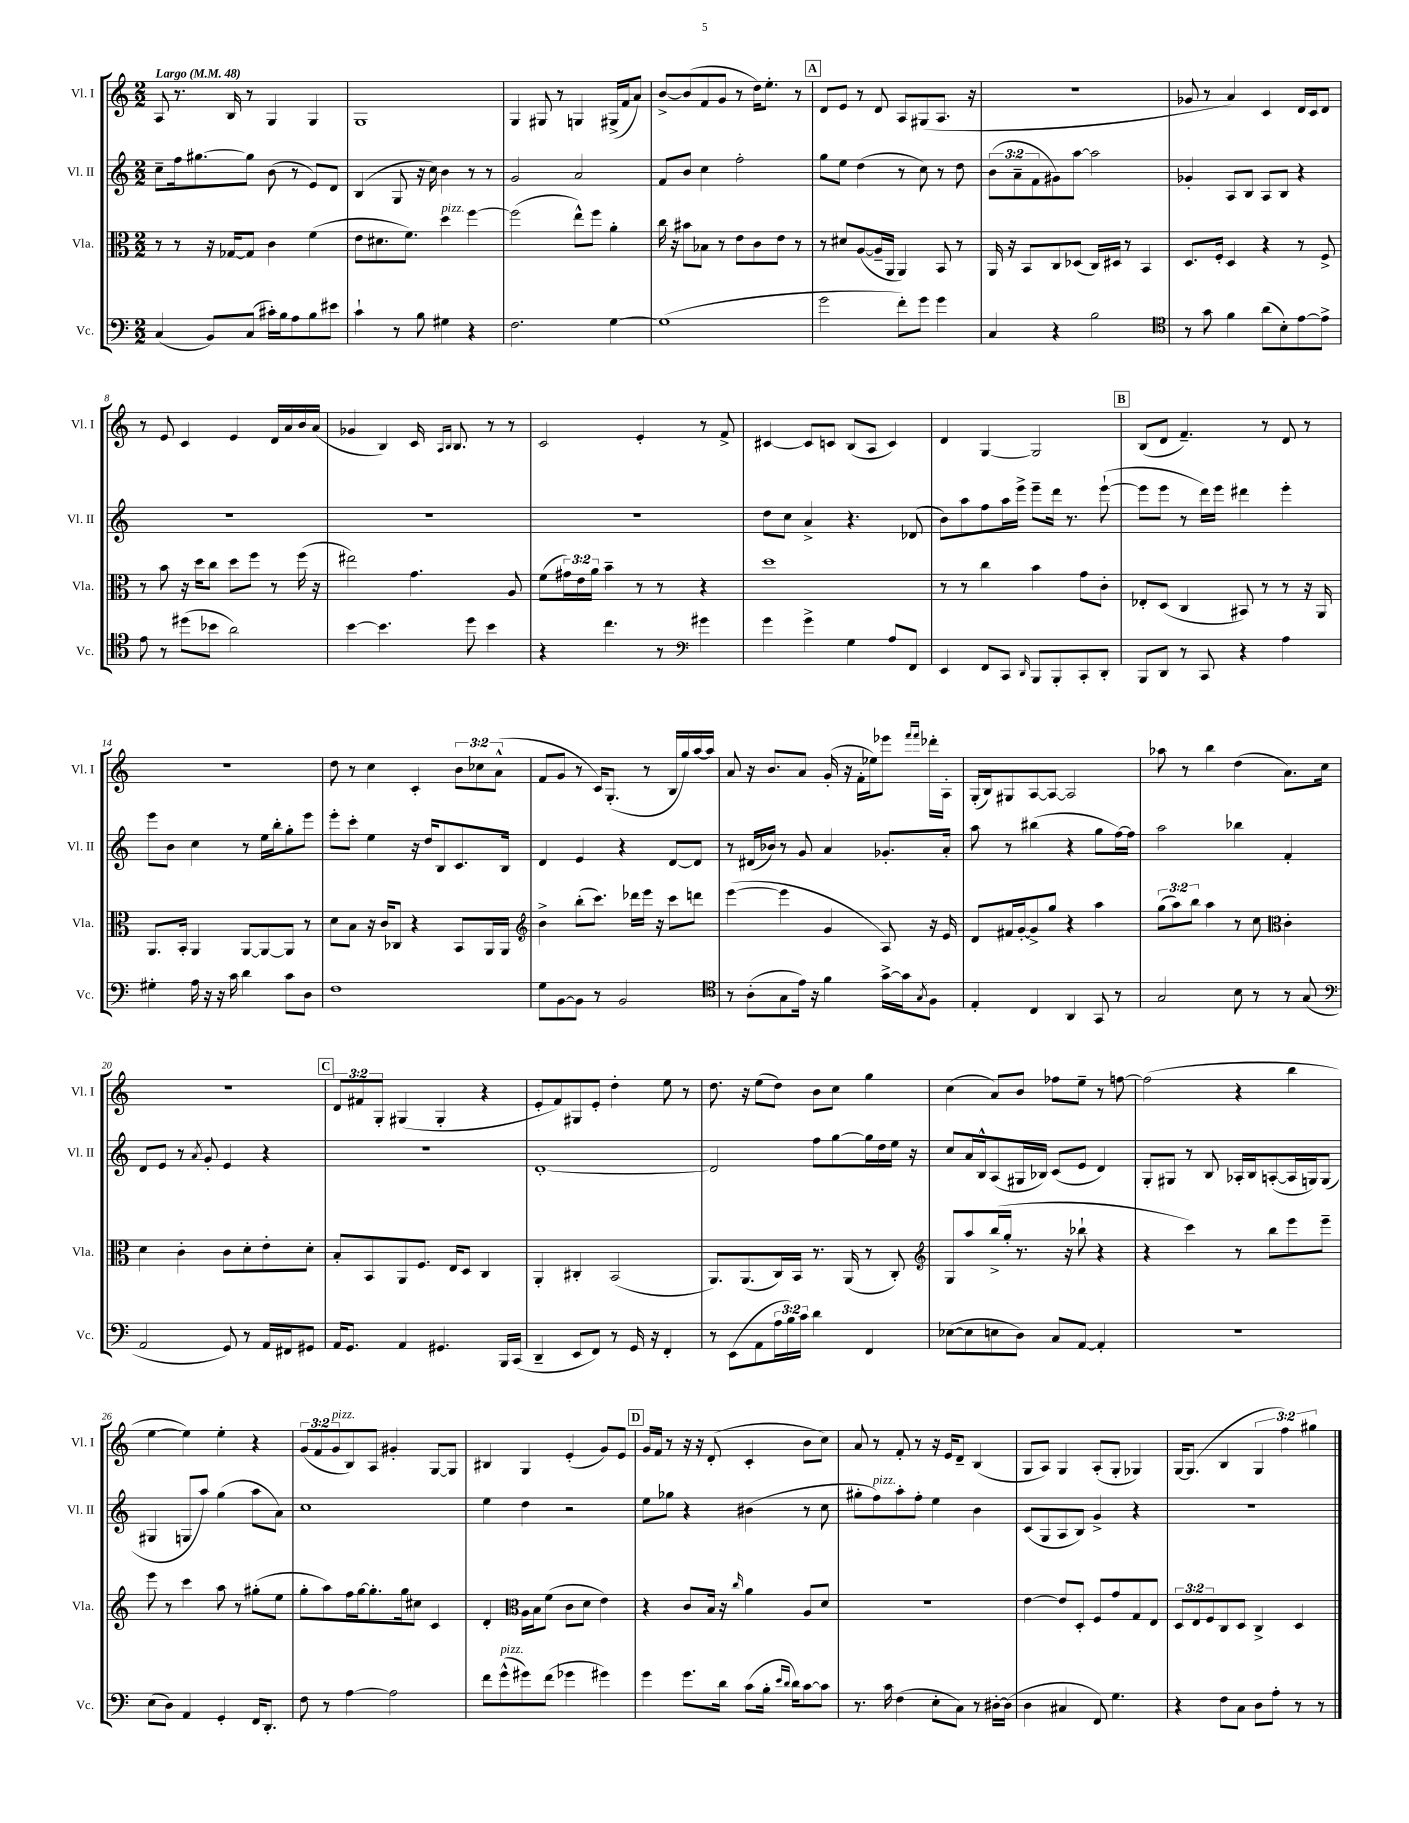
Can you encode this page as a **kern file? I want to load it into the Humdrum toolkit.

**kern	**kern	**kern	**kern
*staff4	*staff3	*staff2	*staff1
*clefF4	*clefC3	*clefG2	*clefG2
*k[]	*k[]	*k[]	*k[]
*M2/2	*M2/2	*M2/2	*M2/2
*MM48	*MM48	*MM48	*MM48
(4C/	8r	8cc~\L	8A/
.	8r	16ff\k	8.r
.	.	[8.gg#\	.
8BB/L)	16r	.	.
.	[16G-/LK	.	16B/
(8C/J	8G-/]J	8gg#\]J	8r
16c#'\LL)	4c\	(8b\	4G/
16B\J	.	.	.
8A\	.	8r	.
8B\	(4f\	8e/L)	4G/
8e#\J	.	8d/J	.
=	=	=	=
4c`\	8e\L	(4B/	1G
.	8.d#\	.	.
8r	.	8G/	.
.	8.f\J)	.	.
8B\	.	16r	.
.	.	16cc\)	.
4G#\	4dd\	4b\	.
4r	[4ff\	8r	.
.	.	8r	.
=	=	=	=
2.F\	(2ff\]	2g/	4G/
.	.	.	8G#/
.	.	.	8r
.	8ee^^\L)	2a/	4G/
.	8ff\J	.	.
[4G\	4a'\	.	(16G#^/LL
.	.	.	16f/J
.	.	.	8a/J)
=	=	=	=
(1G]	16cc\	8f/L	[8b^/L
.	16r	.	.
.	8b#\L	8b/J	(8b/]
.	8B-\J	4cc\	8f/
.	8r	.	8g/J
.	8e\L	2ff'\	8r
.	8c\	.	16dd\LK)
.	.	.	8.ee'\J
.	8e\J	.	.
.	8r	.	8r
=	=	=	=
2g\	8r	8gg\L	8d/L
.	8d#/L	8ee\J	8e/J
.	([8A/	(4dd\	8r
.	16A~/]L	.	8d/
.	16AA/JJ	.	.
8f'\L)	4AA/)	8r	8A/L
8g\J	.	8cc\)	(8G#/
4g\	8BB/	8r	8.A/J
.	8r	8dd\	.
.	.	.	16r
=	=	=	=
4C/	16AA/	(12b\L	1r
.	16r	.	.
.	.	12a~\	.
.	8BB/L	.	.
.	.	12f\	.
4r	8C/	8g#\)	.
.	(8D-/J	[8aa\J	.
2B\	16C/LL)	2aa\]	.
.	16D#/JJ	.	.
.	8r	.	.
.	4BB/	.	.
=	=	=	=
*clefC4	*	*	*
8r	8.D/L	4g-'/	8g-/
8g\	.	.	8r
.	16F'/Jk	.	.
4f\	4D/	8A/L	4a/)
.	.	8B/J	.
(8a\L	4r	8A/L	4c/
8B'\)	.	8B/J	.
[8e\	8r	4r	16d/LL
.	.	.	16c/J
8e^\]J	8F^/	.	8d/J
=	=	=	=
8e\	8r	1r	8r
8r	8b\	.	8e/
(8dd#\L	16r	.	4c/
.	16dd\LK	.	.
8b-\J	8cc\J	.	.
2a\)	8dd\L	.	4e/
.	8ff\J	.	.
.	8r	.	16d/LL
.	.	.	16a/
.	(16ff\	.	16b/
.	16r	.	(16a/JJ
=	=	=	=
[4b\	2ee#\)	1r	4g-/
4.b\]	.	.	4B/)
.	4.g\	.	16c/
.	.	.	16qqA/LL
.	.	.	16qqB/JJ
.	.	.	8.B/
8dd\	.	.	.
4b\	.	.	8r
.	8A/	.	8r
=	=	=	=
4r	(8f\L	1r	2c/
.	24g#\L)	.	.
.	24e\	.	.
.	24a\JJ	.	.
4.cc\	4b~\	.	.
.	8r	.	4e'/
8r	8r	.	.
*clefF4	*	*	*
4g#\	4r	.	8r
.	.	.	8f^/
=	=	=	=
4g\	1dd	8dd\L	[4c#/
.	.	8cc\J	.
4g^\	.	4a^/	8c#/]L
.	.	.	8c/J
4G\	.	4.r	(8B/L
.	.	.	8A/J
8A/L	.	.	4c/)
8FF/J	.	(8d-/	.
=	=	=	=
4EE/	8r	8b\L)	4d/
.	8r	8aa\	.
8FF/L	4cc\	8ff\	[4G/
8CC/J	.	16aa\L	.
.	.	16eee^\JJ	.
16qqDD/	.	.	.
8BBB/L	4b\	8eee~\L	2G/]
8BBB'/	.	16ddd\Jk	.
.	.	8.r	.
8CC'/	8g\L	.	.
8DD'/J	8c'\J	([8eee`\	.
=	=	=	=
8BBB/L	8E-'/L	8eee\]L	(8B/L
8DD/J	(8D/J	8eee\J	8d/J
8r	4C/	8r	4.f~/)
8CC/	.	16ddd\LL)	.
.	.	16eee\JJ	.
4r	8BB#/)	4ddd#\	.
.	8r	.	8r
4A\	8r	4eee'\	8d/
.	16r	.	8r
.	16AA/	.	.
=	=	=	=
4G#'\	8.AA/L	8eee\L	1r
.	.	8b\J	.
.	16BB'/Jk	.	.
16A\	4AA/	4cc\	.
16r	.	.	.
16r	.	.	.
16c\	.	.	.
4d\	[8AA/L	8r	.
.	8AA/_	16ee\LL	.
.	.	16bb'\J	.
8c\L	8AA/]J	8gg'\	.
8D\J	8r	8eee\J	.
=	=	=	=
1F	8d\L	8eee'\L	8dd\
.	8B\J	8ccc'\J	8r
.	16r	4ee\	4cc\
.	16c/LK	.	.
.	8C-/J	.	.
.	4r	16r	4c'/
.	.	16dd/LK	.
.	.	8B/	.
.	8BB/L	8.c/	12b\L
.	.	.	12cc-\
.	16AA/L	.	.
.	.	.	(12a^^\J
.	16AA/JJ	16B/Jk	.
=	=	=	=
*	*clefG2	*	*
8G\L	4b^\	4d/	8f/L
[8BB\	.	.	8g/J
8BB\]J	(8bb'\L	4e/	8r
8r	8.ccc\J)	.	16c/LK)
.	.	.	(8.G'/J
2BB/	.	4r	.
.	16ddd-\LL	.	.
.	16eee\JJ	.	8r
.	16r	.	.
.	8ccc\L	[8d/L	16B/LL
.	.	.	16gg/)
.	8ddd\J	8d/]J	[16aa/
.	.	.	16aa/]JJ
=	=	=	=
*clefC4	*	*	*
8r	([4eee\	8r	8a/
(8A'\L	.	(16d#/LL	16r
.	.	16b-/JJ)	8.b/L
8G\	4eee\]	8r	.
16e\Jk)	.	8g/	8a/J
16r	.	.	.
4f\	4g/	4a/	(16g'/
.	.	.	16r
.	.	.	16f'\LL
.	.	.	16ee-\J)
[16g^\LL	8A/)	8.g-'/L	8eee-\J
16g\]J	.	.	.
.	.	.	16qqfff/LL
8qG/	.	.	16qqfff/JJ
8F\J	16r	.	16ddd-'\LL
.	16e/	16a'/Jk	16A'\JJ
=	=	=	=
4E'/	8d/L	8aa\	(16G'/LL
.	.	.	16B/J)
.	16f#/L	8r	8G#/
.	[16g'/J	.	.
4C/	8g^/]	(4bb#\	[8A/
.	8gg/J	.	8A/_J
4AA/	4r	4r	2A/]
8GG/	4aa\	8gg\L	.
8r	.	[16ff\L)	.
.	.	16ff\]JJ	.
=	=	=	=
2G/	(12gg\L	2aa\	8aa-\
.	12aa\)	.	.
.	.	.	8r
.	12bb\J	.	.
.	4aa\	.	4bb\
8B\	8r	4bb-\	(4dd\
8r	8cc\	.	.
*	*clefC3	*	*
8r	4c'\	4f'/	8.a\L)
(8G/	.	.	.
.	.	.	16cc\Jk
=	=	=	=
*clefF4	*	*	*
2AA/	4d\	8d/L	1r
.	.	8e/J	.
.	4c'\	8r	.
.	.	8qa/	.
.	.	8g'/	.
8GG/)	8c\L	4e/	.
8r	8d'\	.	.
16AA/LL	8e'\	4r	.
16FF#/J	.	.	.
8GG#/J	8d'\J	.	.
=	=	=	=
16AA/LK	8B'/L	1r	12d/L
8.GG/J	.	.	.
.	.	.	12f#/
.	8BB/	.	.
.	.	.	12G'/J
4AA/	8AA/	.	(4G#/
.	8.F/J	.	.
4.GG#/	.	.	4G#'/
.	16E/LK	.	.
.	8D/J	.	.
.	4C/	.	4r
16BBB/LL	.	.	.
(16CC/JJ	.	.	.
=	=	=	=
4DD~/	4AA'/	[1d'	8e'/L
.	.	.	8f/)
8EE/L	4C#'/	.	8G#/
8FF/J)	.	.	8e'/J
8r	(2BB/	.	4dd'\
16GG/	.	.	.
16r	.	.	.
4FF'/	.	.	8ee\
.	.	.	8r
=	=	=	=
8r	8.AA/L)	2d/]	8.dd\
(8EE\L	.	.	.
.	(8.AA/	.	16r
8AA\	.	.	(8ee\L
24A\L	16C/L)	.	8dd\J)
24B\)	.	.	.
.	16BB/JJ	.	.
24c\JJ	.	.	.
4d\	8.r	8ff\L	8b\L
.	.	[8gg\	8cc\J
.	(16AA/	.	.
4FF/	8r	16gg\]L	4gg\
.	.	16dd\	.
.	8C'/)	16ee\JJ	.
.	.	16r	.
=	=	=	=
*	*clefG2	*	*
([8E-\L	8G/L	8cc/L	(4cc\
8E-\]	8aa/	16a/L	.
.	.	16B^^/J	.
8E\	(16bb^/L	(8A/	8a/L)
.	16gg'/JJ	.	.
8D\J)	8.r	16G#/L	8b/J
.	.	16B-/JJ)	.
8C/L	.	(8c/L	8ff-\L
.	16r	.	.
[8AA/J	8bb-`\	8e/J	8ee~\J
4AA'/]	4r	4d/)	8r
.	.	.	[8ff\
=	=	=	=
1r	4r	8G'/L	(2ff\]
.	.	8G#/J	.
.	4ccc\)	8r	.
.	.	8B/	.
.	8r	16A-'/LL	4r
.	.	16B/J	.
.	8bb\L	([8A'/	.
.	8eee\	16A/]L	4bb\
.	.	16G/J)	.
.	8eee~\J	(8G/J	.
=	=	=	=
(8E\L	8eee\	4G#/	[4ee\
8D\J)	8r	.	.
4AA/	4ccc\	8G/L	4ee\])
.	.	8aa/J)	.
4GG'/	8aa\	(4gg\	4ee'\
.	8r	.	.
16FF/LK	(8gg#'\L	8aa\L	4r
8.DD'/J	.	.	.
.	8ee\J	8a\J)	.
=	=	=	=
8F\	8gg'\L	1cc	(12g/L
.	.	.	12f/
8r	8aa\)	.	.
.	.	.	12g/
[4A\	16ff\L	.	8B/)
.	[16gg\J	.	.
.	8.gg'\]	.	8A/J
2A\]	.	.	4g#'/
.	16gg\k	.	.
.	8cc#\J	.	.
.	4c/	.	[8G/L
.	.	.	8G/]J
=	=	=	=
8f\L	4d'/	4ee\	4B#/
(8g^^\	.	.	.
*	*clefC3	*	*
8g#\)	16A\LL	4dd\	4G/
.	16B\J	.	.
(8f\J	(8f\J	.	.
4g-\	8c\L	2r	(4e'/
.	8d\J	.	.
4g#\)	4e\)	.	8g/L)
.	.	.	8e/J
=	=	=	=
4g\	4r	8ee\L	16g/LL
.	.	.	16f/JJ
.	.	8gg-\J	8r
8.g\L	8c/L	4r	16r
.	.	.	16r
.	16B/Jk	.	(8d'/
16d\Jk	16r	.	.
.	16qqcc/	.	.
(8c\L	4a\	(4b#\	4c'/
16B'\Jk	.	.	.
16qqe/LL	.	.	.
16qqd/JJ	.	.	.
16d\LK)	.	.	.
[8c\	8A/L	8r	8b\L
8c\]J	8d/J	8cc\	8cc\J)
=	=	=	=
8.r	1r	8gg#'\L	8a/
.	.	8ff\)	8r
16c\	.	.	.
(4F\	.	8aa'\	8f'/
.	.	8ff'\J	8r
8E'\L	.	4ee\	16r
.	.	.	16e/LK
8C\J)	.	.	8d~/J
8r	.	4b\	(4B/
[16D#'\LL	.	.	.
(16D#\]JJ	.	.	.
=	=	=	=
4D\	[4e\	(8c/L	8G/L
.	.	8G/	8A/J)
4C#/	8e/]L	8A/	4G/
.	8D'/J	8B/J)	.
8FF/)	8F/L	4g^/	(8A'/L
4.G\	8g/	.	8G'/J
.	8G/	4r	4G-/)
.	8E/J	.	.
=	=	=	=
4r	12D/L	1r	[16G/LK
.	.	.	(8.G/]J
.	12E/	.	.
.	12F/	.	.
8F\L	8C/	.	4B/
8C\J	8D/J	.	.
8D\L	4C^/	.	6G/
8A'\J	.	.	.
.	.	.	6ff\)
8r	4D/	.	.
.	.	.	6gg#\
8r	.	.	.
==	==	==	==
*-	*-	*-	*-
